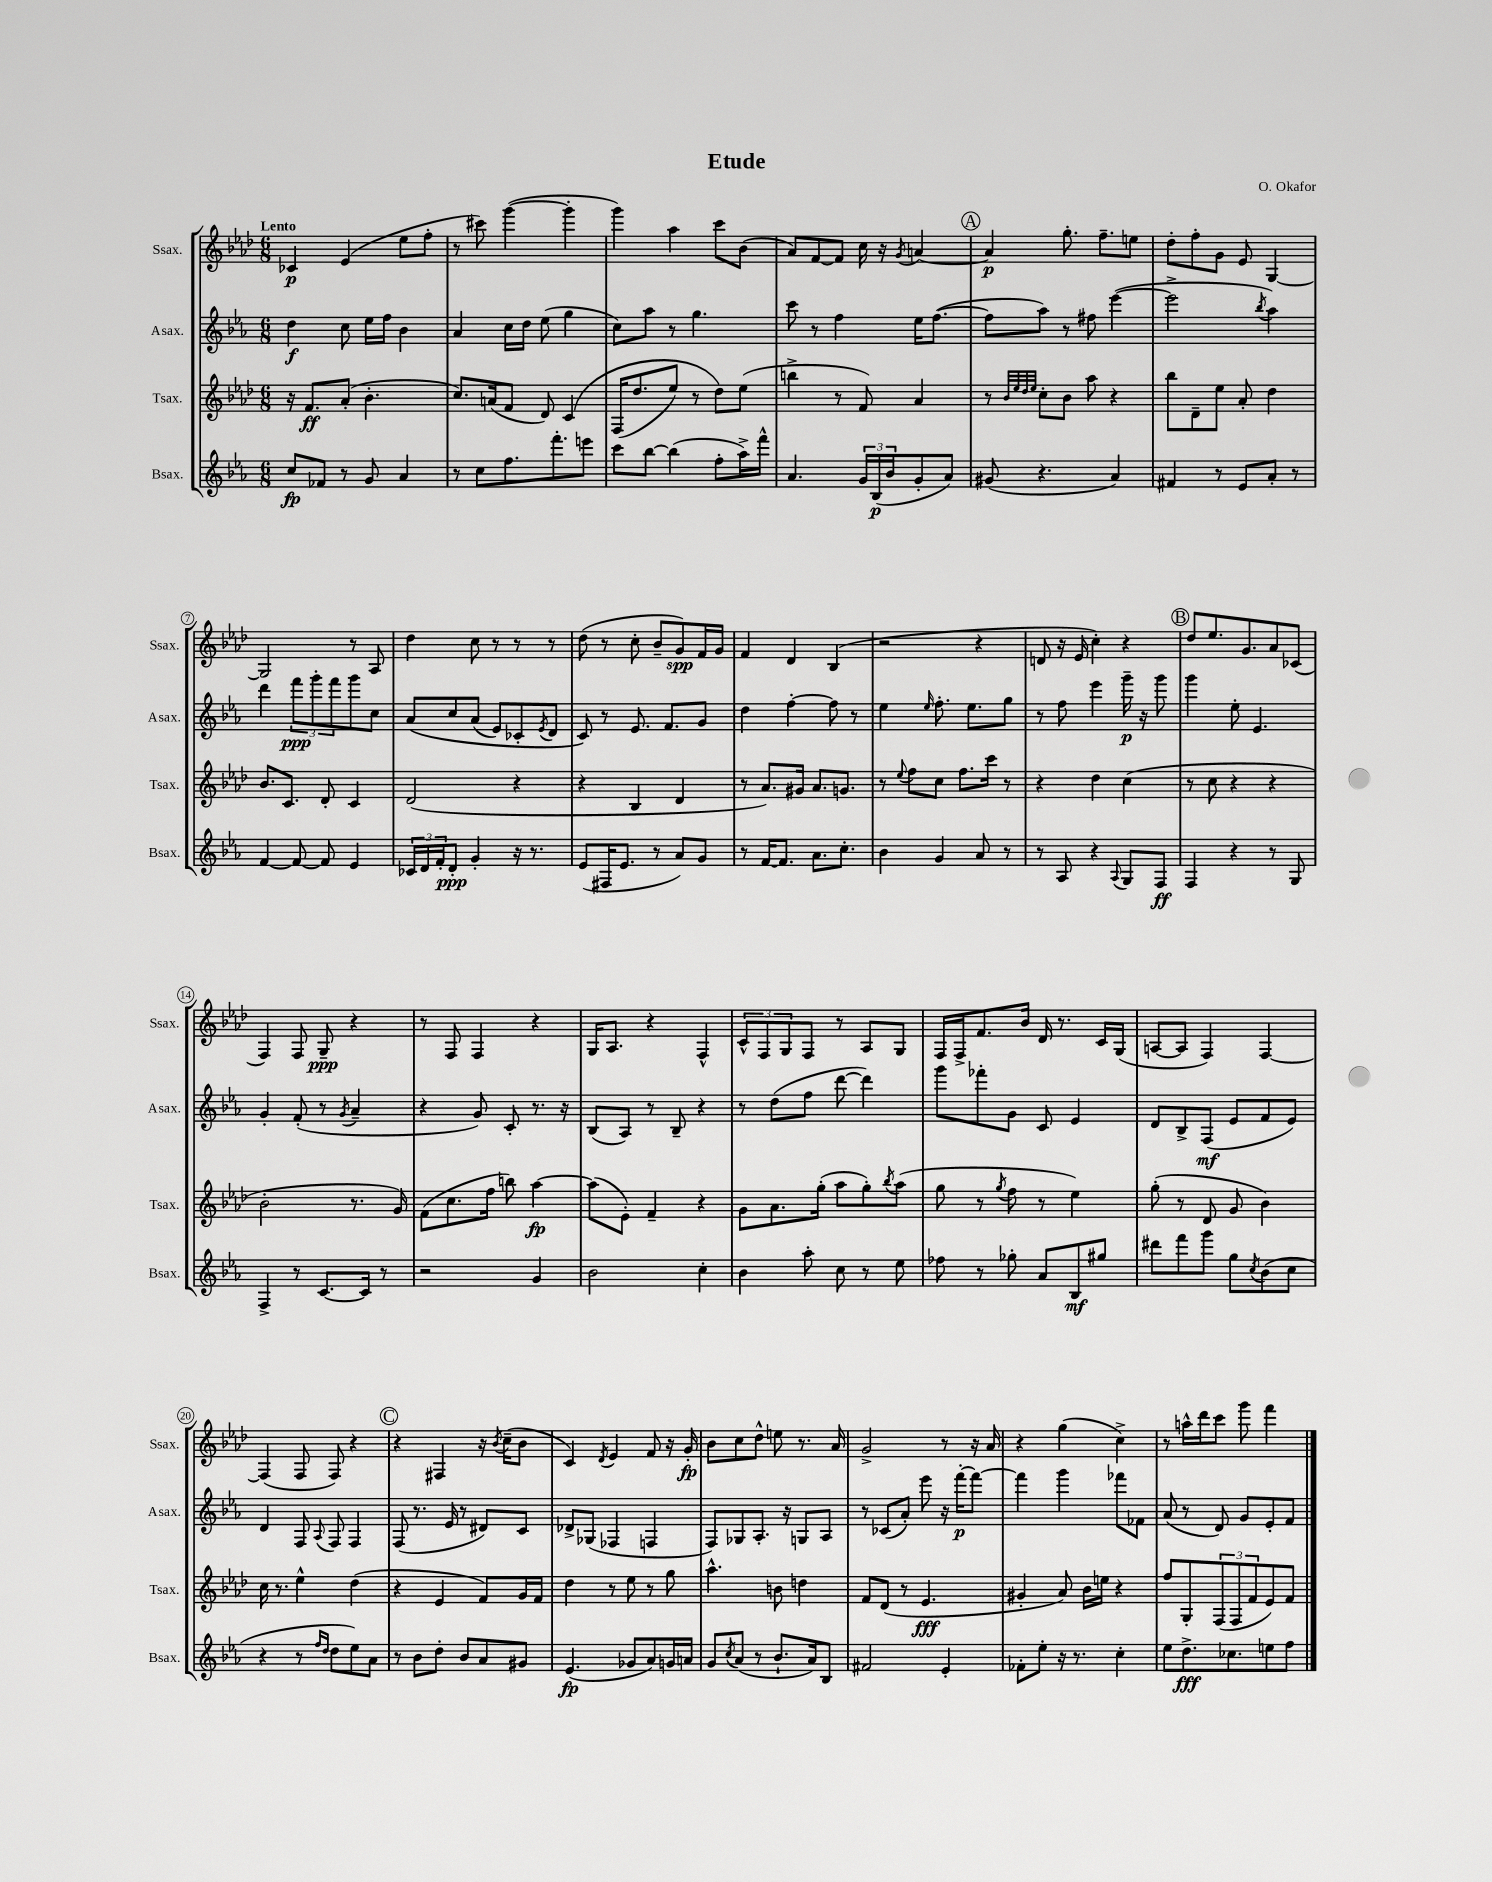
\header { title = "Etude" composer = "O. Okafor" }
<<
\new StaffGroup <<
\new Staff = "s0" \with { instrumentName = "Ssax." shortInstrumentName = "Ssax." } {
    \clef treble \key aes \major \numericTimeSignature \time 6/8 \tempo "Lento"
    ces'4\p ees'4( ees''8 f''8-. |
    r8 cis'''8) g'''4~( g'''4-. |
    g'''4) aes''4 c'''8 bes'8( |
    aes'8) f'8~ f'8 c''16 r16 \acciaccatura { g'8 } a'4~ |
    \mark \markup { \circle "A" } a'4\p g''8.-. f''8.-- e''8 |
    des''8-. f''8-. g'8 ees'8 g4~ |
    g2 r8 aes8 |
    des''4 c''8 r8 r8 r8 |
    des''8( r8 c''8-. bes'8-- g'8\spp) f'16 g'16 |
    f'4 des'4 bes4( |
    r2 r4 |
    d'8 r16 ees'16 c''4-.) r4 |
    \mark \markup { \circle "B" } des''8 ees''8. g'8. aes'8 ces'8( |
    f4) f8 g8--\ppp r4 |
    r8 f8 f4 r4 |
    g16 aes8. r4 f4-^ |
    \tuplet 3/2 { c'8-^ f8 g8 } f8 r8 aes8 g8 |
    f16 f16-> f'8. bes'16 des'16 r8. c'16 g16( |
    a8~ a8 f4) f4~ |
    f4( f8 f8) r4 |
    \mark \markup { \circle "C" } r4 fis4 r16 \acciaccatura { bes'8 } c''16--( bes'8 |
    c'4) \acciaccatura { des'8 } ees'4 f'8 r16 g'16-.\fp |
    bes'8 c''8 des''8-^ e''8 r8. aes'16 |
    g'2-> r8 r16 aes'16 |
    r4 g''4( c''4->) |
    r8 a''16-^ des'''16 c'''8 g'''8 f'''4 \bar "|." |
}
\new Staff = "s1" \with { instrumentName = "Asax." shortInstrumentName = "Asax." } {
    \clef treble \key ees \major \numericTimeSignature \time 6/8
    d''4\f c''8 ees''16 f''16 bes'4 |
    aes'4 c''16 d''16 ees''8( g''4 |
    c''8) aes''8 r8 g''4. |
    c'''8 r8 f''4 ees''16 f''8.~( |
    \mark \markup { \circle "A" } f''8 aes''8) r8 fis''8 ees'''4~( |
    ees'''2-> \acciaccatura { bes''8 } aes''4) |
    d'''4 \tuplet 3/2 { f'''8\ppp g'''8-. f'''8 } g'''8 c''8 |
    aes'8\( c''8 aes'8( ees'8) ces'8-. \acciaccatura { ees'8 } d'8 |
    c'8\) r8 ees'8. f'8. g'8 |
    d''4 f''4~-. f''8 r8 |
    ees''4 \grace { ees''16 } f''8.-. ees''8. g''8 |
    r8 f''8 ees'''4 g'''16--\p r16 g'''8 |
    \mark \markup { \circle "B" } g'''4 ees''8-. ees'4. |
    g'4-. f'8-.( r8 \acciaccatura { g'8 } aes'4-- |
    r4 g'8) c'8-. r8. r16 |
    bes8( aes8) r8 bes8-- r4 |
    r8 d''8( f''8 d'''8~ d'''4) |
    g'''8 fes'''8-. g'8 c'8 ees'4 |
    d'8 bes8-> f8\mf( ees'8 f'8 ees'8) |
    d'4 f8 \appoggiatura { aes8 } f8 f4 |
    \mark \markup { \circle "C" } f8( r8. ees'16 r8 dis'8) c'8 |
    des'8-> ges8( fes4 f4 |
    f8) ges8 aes8.-. r16 g8 aes8 |
    r8 ces'8( aes'8-.) ees'''8 r16 f'''16~-.\p f'''8~ |
    f'''4 g'''4 fes'''8 fes'8 |
    aes'8( r8 d'8) g'8 ees'8-. f'8 \bar "|." |
}
\new Staff = "s2" \with { instrumentName = "Tsax." shortInstrumentName = "Tsax." } {
    \clef treble \key aes \major \numericTimeSignature \time 6/8
    r16 f'8.\ff aes'8-.( bes'4.-. |
    c''8.) a'16( f'8 des'8) c'4\( |
    f16( des''8. ees''8) r8 des''8\) ees''8( |
    b''4-> r8 f'8) aes'4 |
    \mark \markup { \circle "A" } r8 \grace { bes'32 ees''32 des''32 ees''32 } c''8-. bes'8 aes''8 r4 |
    bes''8 des'8-- ees''8 aes'8-. des''4 |
    bes'8. c'8. des'8-. c'4 |
    des'2( r4 |
    r4 bes4 des'4 |
    r8 aes'8.) gis'16 aes'8. g'8. |
    r8 \appoggiatura { ees''8 } f''8 c''8 f''8. c'''16 r8 |
    r4 des''4 c''4( |
    \mark \markup { \circle "B" } r8 c''8 r4 r4 |
    bes'2-. r8. g'16) |
    f'8( c''8. f''16 b''8) aes''4~\fp |
    aes''8( ees'8-.) f'4-- r4 |
    g'8 aes'8. g''16-.( aes''8 g''8-.) \acciaccatura { bes''8 } aes''8( |
    g''8 r8 \acciaccatura { g''8 } f''8 r8 ees''4) |
    g''8-.( r8 des'8 g'8 bes'4) |
    c''16 r8. ees''4-^ des''4( |
    \mark \markup { \circle "C" } r4 ees'4 f'8) g'16 f'16 |
    des''4 r8 ees''8 r8 g''8 |
    aes''4.-^ b'8 d''4 |
    f'8 des'8( r8 ees'4.\fff |
    gis'4-. aes'8) bes'16 e''16 r4 |
    f''8 g8-. \tuplet 3/2 { f8( f8 f'8 } ees'8) f'8 \bar "|." |
}
\new Staff = "s3" \with { instrumentName = "Bsax." shortInstrumentName = "Bsax." } {
    \clef treble \key ees \major \numericTimeSignature \time 6/8
    c''8\fp fes'8 r8 g'8 aes'4 |
    r8 c''8 f''8. f'''8.-. e'''8 |
    c'''8 bes''8~ bes''4( f''8-. aes''16->) f'''16-^ |
    aes'4. \tuplet 3/2 { g'16 bes16\p( bes'16 } g'8-. aes'8) |
    \mark \markup { \circle "A" } gis'8( r4. aes'4) |
    fis'4 r8 ees'8 aes'8-. r8 |
    f'4~ f'8~ f'8 ees'4 |
    \tuplet 3/2 { ces'16 d'16 f'16-. } d'8-.\ppp g'4-. r16 r8. |
    ees'8( fis16 ees'8. r8 aes'8) g'8 |
    r8 f'16~ f'8. aes'8. c''8.-. |
    bes'4 g'4 aes'8 r8 |
    r8 aes8 r4 \appoggiatura { aes8 } g8 f8\ff |
    \mark \markup { \circle "B" } f4 r4 r8 g8 |
    f4-> r8 c'8.~ c'16 r8 |
    r2 g'4 |
    bes'2 c''4-. |
    bes'4 aes''8-. c''8 r8 ees''8 |
    fes''8 r8 ges''8-. aes'8 bes8\mf gis''8 |
    dis'''8 f'''8 g'''8 g''8 \acciaccatura { c''8 } bes'8( c''8 |
    r4 r8 \grace { f''16 d''16 } d''8 ees''8) aes'8 |
    \mark \markup { \circle "C" } r8 bes'8 d''8-. bes'8 aes'8 gis'8 |
    ees'4.\fp( ges'8 aes'8) g'16 a'16 |
    g'8 \acciaccatura { c''8 } aes'8( r8 bes'8.-! aes'16) bes8 |
    fis'2 ees'4-. |
    fes'8-. ees''8-. r16 r8. c''4-. |
    ees''8 d''8.->\fff ces''8. e''8 f''8 \bar "|." |
}
>>
>>
\layout { \context { \Score \override BarNumber.stencil = #(make-stencil-circler 0.1 0.3 ly:text-interface::print) } }
